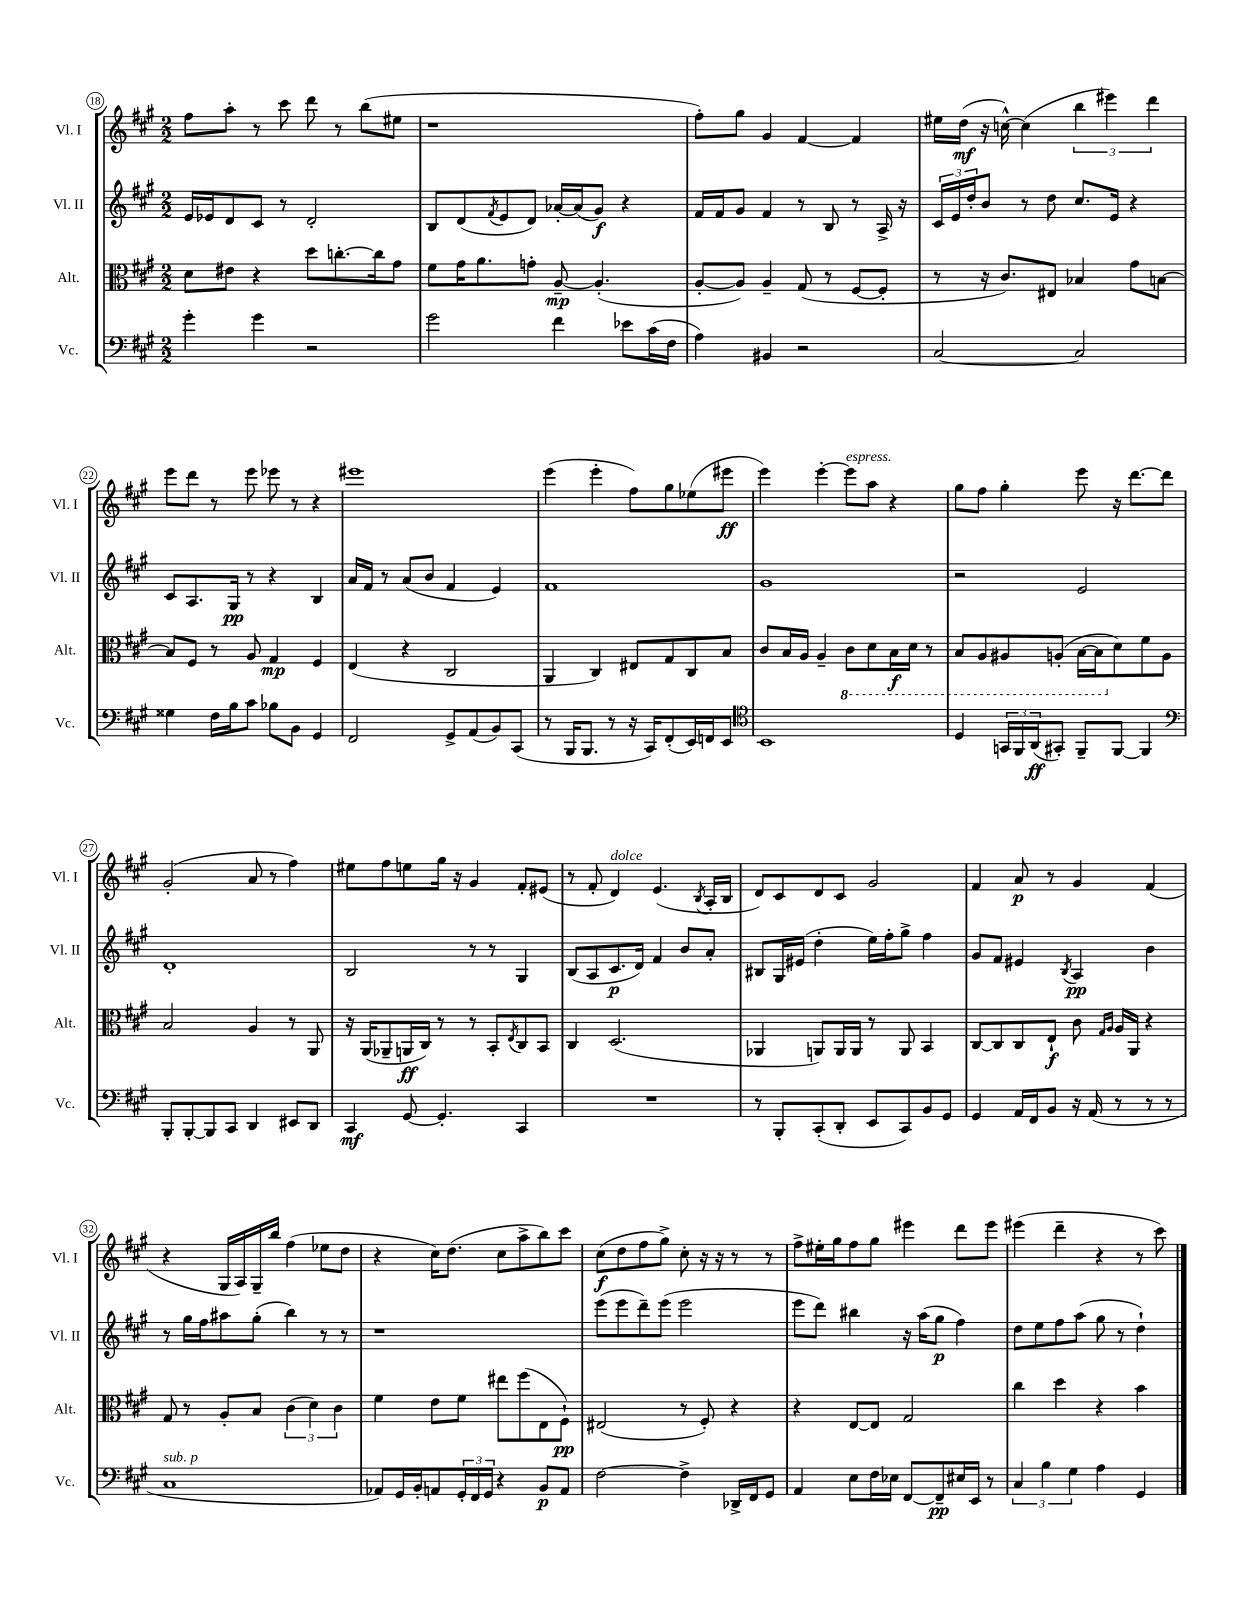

**kern	**dynam	**kern	**dynam	**kern	**dynam	**kern	**dynam
*part4	*part4	*part3	*part3	*part2	*part2	*part1	*part1
*staff4	*staff4	*staff3	*staff3	*staff2	*staff2	*staff1	*staff1
*I"Vc.	*	*I"Alt.	*	*I"Vl. II	*	*I"Vl. I	*
*I'Vc.	*	*I'Alt.	*	*I'Vl. II	*	*I'Vl. I	*
*clefF4	*	*clefC3	*	*clefG2	*	*clefG2	*
*k[f#c#g#]	*	*k[f#c#g#]	*	*k[f#c#g#]	*	*k[f#c#g#]	*
*M2/2	*	*M2/2	*	*M2/2	*	*M2/2	*
=18	=18	=18	=18	=18	=18	=18	=18
4g#'\	.	8d\L	.	16e/LL	.	8ff#\L	.
.	.	.	.	16e-X/J	.	.	.
.	.	8e#X\J	.	8d/	.	8aa'\J	.
4g#\	.	4r	.	8c#/J	.	8r	.
.	.	.	.	8r	.	8ccc#\	.
2r	.	8dd\L	.	2d'/	.	8ddd\	.
.	.	[8.ccn'\	.	.	.	8r	.
.	.	.	.	.	.	(8bb\L	.
.	.	16cc\k]	.	.	.	.	.
.	.	8g#\J	.	.	.	8ee#X\J	.
=19	=19	=19	=19	=19	=19	=19	=19
2g#\	.	8f#\L	.	8B/L	.	1r	.
.	.	16g#\K	.	(8d/	.	.	.
.	.	8.a\	.	.	.	.	.
.	.	.	.	8qf#/	.	.	.
.	.	.	.	8e/	.	.	.
.	.	8gn'\J	.	8d/J)	.	.	.
4f#\	.	[8A~/	mp	[16a-X'/LL	.	.	.
.	.	.	.	(16a-/J]	.	.	.
.	.	(4.A'/]	.	8g#/J)	f	.	.
8e-X\L	.	.	.	4r	.	.	.
(16c#\L	.	.	.	.	.	.	.
16F#\JJ	.	.	.	.	.	.	.
=20	=20	=20	=20	=20	=20	=20	=20
4A\)	.	[8A'/L	.	16f#/LL	.	8ff#'\L)	.
.	.	.	.	16f#/J	.	.	.
.	.	8A/J])	.	8g#/J	.	8gg#\J	.
4BB#X/	.	4A~/	.	4f#/	.	4g#/	.
2r	.	(8G#/	.	8r	.	[4f#/	.
.	.	8r	.	8B/	.	.	.
.	.	[8F#/L	.	8r	.	4f#/]	.
.	.	8F#'/J]	.	16A^/	.	.	.
.	.	.	.	16r	.	.	.
=21	=21	=21	=21	=21	=21	=21	=21
[2C#/	.	8r	.	24c#/LL	.	16ee#X\LL	.
.	.	.	.	24e/	.	.	.
.	.	.	.	.	.	(16dd\JJ	mf
.	.	.	.	24dd'/J	.	.	.
.	.	16r	.	8b/J	.	16r	.
.	.	8.c#/L)	.	.	.	[16ccn^^\)	.
.	.	.	.	8r	.	(4cc\]	.
.	.	8E#X/J	.	8dd\	.	.	.
2C#/]	.	4B-X/	.	8.cc#/L	.	6bb\	.
.	.	.	.	.	.	6eee#X\)	.
.	.	.	.	16e/Jk	.	.	.
.	.	8g#\L	.	4r	.	.	.
.	.	.	.	.	.	6ddd\	.
.	.	[8Bn\J	.	.	.	.	.
!!LO:LB:g=z
=22	=22	=22	=22	=22	=22	=22	=22
4G##X\	.	8B/L]	.	8c#/L	.	8eee\L	.
.	.	8F#/J	.	8.A/	.	8ddd\J	.
16F#\LL	.	8r	.	.	.	8r	.
16B\J	.	.	.	16G#/Jk	pp	.	.
8c#\J	.	8A/	.	8r	.	8eee\	.
8B-X\L	.	4G#/	mp	4r	.	8eee-X\	.
8BB\J	.	.	.	.	.	8r	.
4GG#/	.	4F#/	.	4B/	.	4r	.
=23	=23	=23	=23	=23	=23	=23	=23
2FF#/	.	(4E/	.	16a/LL	.	1eee#X	.
.	.	.	.	16f#/JJ	.	.	.
.	.	.	.	8r	.	.	.
.	.	4r	.	(8a/L	.	.	.
.	.	.	.	8b/J	.	.	.
8GG#^/L	.	2C#/	.	4f#/	.	.	.
(8AA/	.	.	.	.	.	.	.
8BB/)	.	.	.	4e/)	.	.	.
(8CC#/J	.	.	.	.	.	.	.
=24	=24	=24	=24	=24	=24	=24	=24
8r	.	4AA/	.	1f#	.	(4eee\	.
16BBB/KL	.	.	.	.	.	.	.
8.BBB/J	.	.	.	.	.	.	.
.	.	4C#/)	.	.	.	4eee'\	.
8r	.	.	.	.	.	.	.
16r	.	8E#X/L	.	.	.	8ff#\L)	.
16CC#/KL)	.	.	.	.	.	.	.
(8FF#'/	.	8G#/	.	.	.	8gg#\	.
16EE/L)	.	8C#/	.	.	.	(8ee-X\	.
16FFn/J	.	.	.	.	.	.	.
8EE/J	.	8B/J	.	.	.	8eee#X\J	ff
=25	=25	=25	=25	=25	=25	=25	=25
*clefC4	*	*	*	*	*	*	*
1BB	.	8c#/L	.	1g#	.	4eee\)	.
.	.	16B/L	.	.	.	.	.
.	.	16A/JJ	.	.	.	.	.
.	.	4A~/	.	.	.	[4eee'\	.
*	*	*8ba	*	*	*	*	*
!	!	!	!	!	!	!LO:TX:a:i:t=espress.	!
.	.	8C#\L	.	.	.	8eee\L]	.
.	.	8D\	.	.	.	8aa\J	.
.	.	16BB\L	f	.	.	4r	.
.	.	16D\JJ	.	.	.	.	.
.	.	8r	.	.	.	.	.
=26	=26	=26	=26	=26	=26	=26	=26
4D/	.	8BB/L	.	2r	.	8gg#\L	.
.	.	8AA/	.	.	.	8ff#\J	.
24GGn/LL	.	8AA#X/	.	.	.	4gg#'\	.
24FF#/	.	.	.	.	.	.	.
(24AA/J	ff	.	.	.	.	.	.
8GG#X'/J)	.	(8AAn'/J	.	.	.	.	.
8FF#~/L	.	[16BB\LL	.	2e/	.	8eee\	.
.	.	16BB\J]	.	.	.	.	.
*	*	*X8ba	*	*	*	*	*
[8FF#/J	.	8d\)	.	.	.	16r	.
.	.	.	.	.	.	[8.ddd\L	.
4FF#/]	.	8f#\	.	.	.	.	.
.	.	8A\J	.	.	.	8ddd\J]	.
!!LO:LB:g=z
=27	=27	=27	=27	=27	=27	=27	=27
*clefF4	*	*	*	*	*	*	*
8BBB'/L	.	2B/	.	1d'	.	(2g#'/	.
[8BBB'/	.	.	.	.	.	.	.
8BBB/]	.	.	.	.	.	.	.
8CC#/J	.	.	.	.	.	.	.
4DD/	.	4A/	.	.	.	8a/	.
.	.	.	.	.	.	8r	.
8EE#X/L	.	8r	.	.	.	4ff#\)	.
8DD/J	.	8AA/	.	.	.	.	.
=28	=28	=28	=28	=28	=28	=28	=28
4CC#/	mf	16r	.	2B/	.	8ee#X\L	.
.	.	(16AA/KL	.	.	.	.	.
.	.	8AA-X~/	.	.	.	8ff#\	.
[8GG#/	.	16AAn/L	ff	.	.	8een\	.
.	.	16C#/JJ)	.	.	.	.	.
4.GG#'/]	.	8r	.	.	.	16gg#\Jk	.
.	.	.	.	.	.	16r	.
.	.	8r	.	8r	.	4g#/	.
.	.	8BB'/L	.	8r	.	.	.
.	.	8qE/	.	.	.	.	.
4CC#/	.	8C#/	.	4G#/	.	8f#'/L	.
.	.	8BB/J	.	.	.	(8e#X/J	.
=29	=29	=29	=29	=29	=29	=29	=29
1r	.	4C#/	.	(8B/L	.	8r	.
.	.	.	.	8A/	.	8f#'/	.
!	!	!	!	!	!	!LO:TX:a:i:t=dolce	!
.	.	(2.D/	.	8.c#/	p	4d/)	.
.	.	.	.	16d/Jk)	.	.	.
.	.	.	.	4f#/	.	(4.e/	.
.	.	.	.	8b/L	.	.	.
.	.	.	.	.	.	8qB/	.
.	.	.	.	8a'/J	.	16A'/LL	.
.	.	.	.	.	.	16B/JJ	.
=30	=30	=30	=30	=30	=30	=30	=30
8r	.	4AA-X/	.	8B#X/L	.	8d/L)	.
8BBB'/L	.	.	.	16G#/L	.	8c#/	.
.	.	.	.	(16e#X/JJ	.	.	.
(8CC#'/	.	8AAn/L)	.	4dd'\	.	8d/	.
8DD'/J	.	16AA/L	.	.	.	8c#/J	.
.	.	16AA/JJ	.	.	.	.	.
8EE/L	.	8r	.	16ee\LL)	.	2g#/	.
.	.	.	.	16ff#'\J	.	.	.
8CC#/)	.	8AA/	.	8gg#^\J	.	.	.
8BB/	.	4BB/	.	4ff#\	.	.	.
8GG#/J	.	.	.	.	.	.	.
=31	=31	=31	=31	=31	=31	=31	=31
4GG#/	.	[8C#/L	.	8g#/L	.	4f#/	.
.	.	8C#/]	.	8f#/J	.	.	.
16AA/LL	.	8C#/	.	4e#X/	.	8a/	p
16FF#/J	.	.	.	.	.	.	.
8BB/J	.	8E`/J	f	.	.	8r	.
.	.	.	.	8qB/	.	.	.
16r	.	8c#\	.	4A/	pp	4g#/	.
(16AA/	.	.	.	.	.	.	.
.	.	16qqG#/LL	.	.	.	.	.
.	.	16qqA/JJ	.	.	.	.	.
8r	.	16A/LL	.	.	.	.	.
.	.	16AA/JJ	.	.	.	.	.
8r	.	4r	.	4b\	.	(4f#/	.
8r	.	.	.	.	.	.	.
!!LO:LB:g=z
=32	=32	=32	=32	=32	=32	=32	=32
!LO:TX:a:i:t=sub. p	!	!	!	!	!	!	!
1C#	.	8G#/	.	8r	.	4r	.
.	.	8r	.	16gg#\LL	.	.	.
.	.	.	.	16ff#\J	.	.	.
.	.	8A'/L	.	8aa#X\	.	16G#/LL	.
.	.	.	.	.	.	16A/)	.
.	.	8B/J	.	(8gg#'\J	.	16G#~/	.
.	.	.	.	.	.	16bb/JJ	.
.	.	(6c#\	.	4bb\)	.	(4ff#\	.
.	.	6d\)	.	.	.	.	.
.	.	.	.	8r	.	8ee-X\L	.
.	.	6c#\	.	.	.	.	.
.	.	.	.	8r	.	8dd\J	.
=33	=33	=33	=33	=33	=33	=33	=33
8AA-X/L)	.	4f#\	.	1r	.	4r	.
16GG#/L	.	.	.	.	.	.	.
16BB'/J	.	.	.	.	.	.	.
8AAn/	.	8e\L	.	.	.	16cc#\KL)	.
.	.	.	.	.	.	(8.dd\J	.
24GG#'/L	.	8f#\J	.	.	.	.	.
24FF#/	.	.	.	.	.	.	.
24GG#/JJ	.	.	.	.	.	.	.
4r	.	8ee#X\L	.	.	.	8cc#\L	.
.	.	(8ff#\	.	.	.	8aa^\	.
8BB/L	p	8E\	.	.	.	8bb\)	.
8AA/J	.	8F#`\J)	pp	.	.	8ccc#\J	.
=34	=34	=34	=34	=34	=34	=34	=34
[2F#\	.	(2E#X/	.	(8eee\L	.	(8cc#\L	f
.	.	.	.	8eee\	.	8dd\	.
.	.	.	.	8ddd~\)	.	8ff#\	.
.	.	.	.	(8eee\J	.	8gg#^\J)	.
4F#^\]	.	8r	.	2eee\	.	8cc#'\	.
.	.	8F#'/)	.	.	.	16r	.
.	.	.	.	.	.	16r	.
16DD-X^/LL	.	4r	.	.	.	8r	.
16FF#/J	.	.	.	.	.	.	.
8GG#/J	.	.	.	.	.	8r	.
=35	=35	=35	=35	=35	=35	=35	=35
4AA/	.	4r	.	8eee\L	.	8ff#^\L	.
.	.	.	.	8ddd\J)	.	16ee#X'\L	.
.	.	.	.	.	.	16gg#\J	.
8E\L	.	[8E/L	.	4bb#X\	.	8ff#\	.
16F#\L	.	8E/J]	.	.	.	8gg#\J	.
16E-X\JJ	.	.	.	.	.	.	.
[8FF#/L	.	2G#/	.	16r	.	4eee#X\	.
.	.	.	.	(16aa\KL	.	.	.
8FF#~/]	pp	.	.	8gg#\J	p	.	.
16E#X/L	.	.	.	4ff#\)	.	8ddd\L	.
16EE/JJ	.	.	.	.	.	.	.
8r	.	.	.	.	.	8eee#\J	.
=36	=36	=36	=36	=36	=36	=36	=36
6C#/	.	4cc#\	.	8dd\L	.	(4eee#X\	.
.	.	.	.	8ee\	.	.	.
6B\	.	.	.	.	.	.	.
.	.	4dd\	.	8ff#\	.	4ddd~\	.
6G#\	.	.	.	.	.	.	.
.	.	.	.	(8aa\J	.	.	.
4A\	.	4r	.	8gg#\	.	4r	.
.	.	.	.	8r	.	.	.
4GG#/	.	4b\	.	4dd`\)	.	8r	.
.	.	.	.	.	.	8ccc#\)	.
==	==	==	==	==	==	==	==
*-	*-	*-	*-	*-	*-	*-	*-
